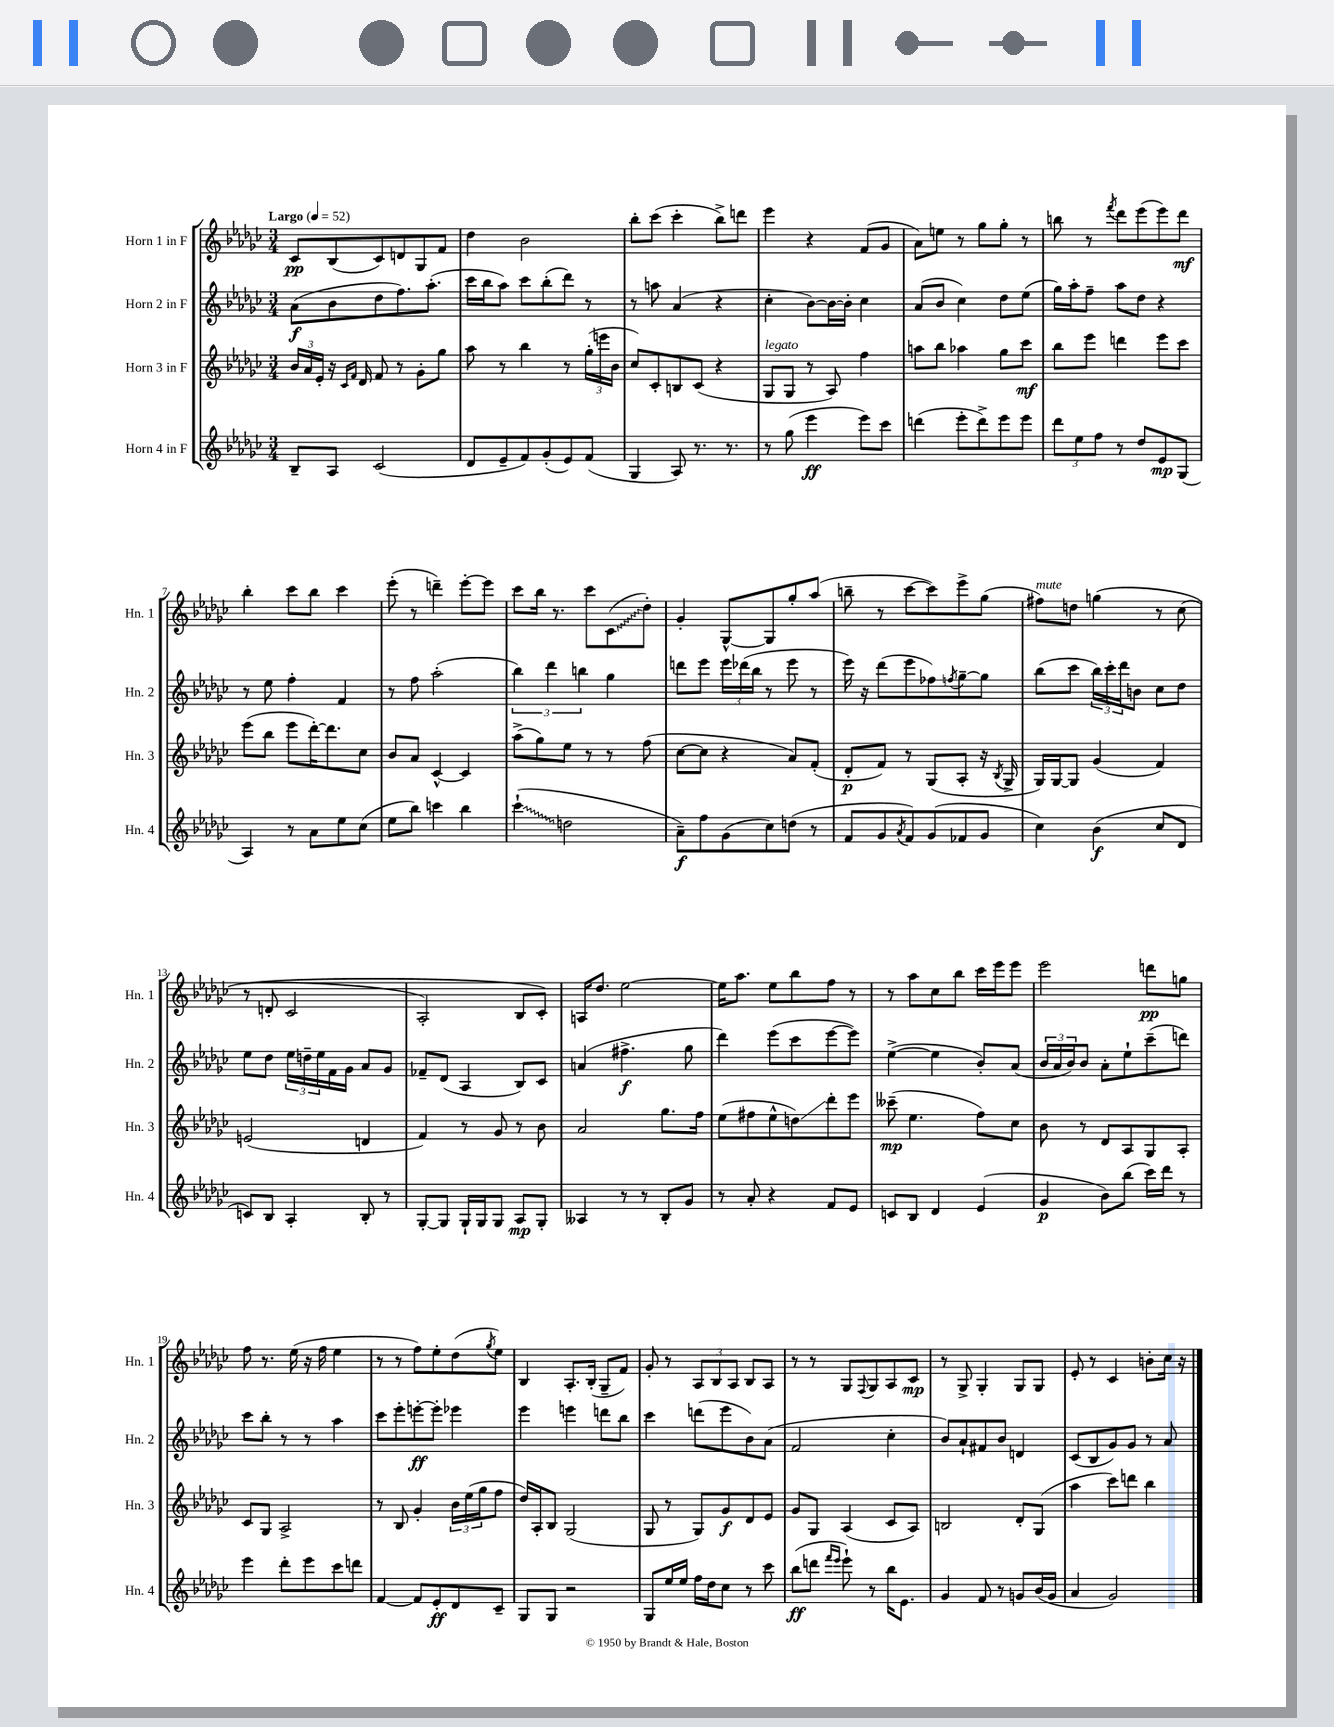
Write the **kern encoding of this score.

**kern	**kern	**kern	**kern
*staff4	*staff3	*staff2	*staff1
*clefG2	*clefG2	*clefG2	*clefG2
*k[b-e-a-d-g-c-]	*k[b-e-a-d-g-c-]	*k[b-e-a-d-g-c-]	*k[b-e-a-d-g-c-]
*M3/4	*M3/4	*M3/4	*M3/4
*MM52	*MM52	*MM52	*MM52
8B-~	24b-	(8a-	8c-
.	24a-	.	.
.	24e-'	.	.
8A-	16r	8b-	(8B-
.	16qqc-	.	.
.	16qqf	.	.
.	16d-	.	.
(2c-	8f	8dd-	8c-)
.	8r	8.ff)	8d
.	8g-'	.	8G-
.	.	(8.aa-'	.
.	8gg-	.	8f
=	=	=	=
8d-	8aa-	16ccc-	4dd-
.	.	16bb-	.
8e-~	8r	8aa-)	.
8f)	4bb-	8ccc-	2b-
(8g-'	.	(8bb-'	.
8e-)	8r	8ddd-)	.
(8f	(24gg-'	8r	.
.	24eee	.	.
.	24b-	.	.
=	=	=	=
4G-	8cc-)	8r	8bb-'
.	8c-'	8aa	(8ccc-
8A-)	8B	(4a-	4ccc-'
8.r	(8c-	.	.
.	4r	4r	8bb-^)
8.r	.	.	.
.	.	.	8ddd
=	=	=	=
8r	8G-	4cc-'	4eee-
(8gg-	8G-	.	.
4eee-	8r	[8b-)	4r
.	8A-)	16b-_	.
.	.	16b-']	.
8eee-)	4ff	4cc-	(8f
8ccc-	.	.	8g-
=	=	=	=
(4ddd	8aa	(8a-	8a-)
.	8bb-	8b-	8ee
8eee-'	4aa-	4cc-)	8r
8ddd^)	.	.	8gg-
8eee-	8gg-	8dd-	8gg-'
8eee-	8ccc-	(8ee-	8r
=	=	=	=
12ddd-	8bb-	16gg-)	8bb
.	.	16aa-'	.
12ee-	.	.	.
.	8eee-	8ff~	8r
12ff	.	.	.
.	.	.	8qfff
8r	4ddd	8aa-	8ddd-
8dd-	.	8dd-	(8eee-
8e-	8eee-	4r	8eee-)
(8G-	8ccc-	.	8ddd-
=	=	=	=
4A-)	(8eee-	8r	4bb-'
.	8bb-	8ee-	.
8r	8eee-	4ff'	8ccc-
8a-	[16ddd-')	.	8bb-
.	8.ddd-]	.	.
8ee-	.	4f	4ccc-
(8cc-	8cc-	.	.
=	=	=	=
8ee-	8b-	8r	(8eee-'
8bb-)	8a-	8ff	8r
4ccc	[4c-^^	(2aa-'	4ddd~)
4bb-	4c-]	.	[8eee-'
.	.	.	8eee-]
=	=	=	=
(4ccc-`	(8aa-^	6bb-)	8ccc-
.	8gg-)	.	16bb-
.	.	6ddd-	.
.	.	.	8.r
2dd	8ee-	.	.
.	.	6bb	.
.	8r	.	8ccc-
.	8r	4gg-	(8c-
.	(8ff	.	8dd-')
=	=	=	=
8a-~)	[8cc-	8ddd	4g-'
8ff	8cc-]	8eee-	.
(8g-	4r	24eee-	[8G-^^
.	.	(24ddd-	.
.	.	24bb-	.
8cc-)	.	8r	8G-]
(8dd	8a-)	8eee-	8gg-'
8r	(8f'	8r	(8aa-
=	=	=	=
8f	8d-'	16eee-)	8bb~
.	.	16r	.
8g-	8f)	(8ddd-	8r
8qa-	.	.	.
8f)	8r	8eee-	[8ccc-
(8g-	(8G-	8ff-)	8ccc-])
.	.	8qff	.
8f-	8A-'	[8gg-~	8eee-^
8g-	16r	8gg-]	(8gg-
.	8qB-	.	.
.	16G-^	.	.
=	=	=	=
4cc-)	16G-)	(8bb-	8ff#)
.	[16G-	.	.
.	8G-]	8ccc-	8dd
(4b-	(4g-	24bb-)	&(4gg
.	.	24ccc-'	.
.	.	24ddd-	.
.	.	8b	.
8cc-	4f)	8cc-	8r
8d-	.	8dd-	(8cc-
=	=	=	=
8c)	(2e	8ee-	8r
8B-	.	8dd-	8d'
4A-'	.	24ee-	2c-
.	.	24dd~	.
.	.	24ee-	.
.	.	16f	.
.	.	16g-	.
8B-'	4d	8a-	.
8r	.	8g-	.
=	=	=	=
[8G-'	4f)	8f-~	2A-')
8G-]	.	(8d-	.
16G-`	8r	4A-	.
16G-	.	.	.
8G-	8g-	.	.
8A-	8r	8B-)	8B-
8G-'	8b-	8c-	8c-'&)
=	=	=	=
4A--	2a-	(4a	16A
.	.	.	8.dd-
8r	.	4.ff#^	[2ee-
8r	.	.	.
8B-'	8.gg-	.	.
8g-	.	8gg-	.
.	16ff	.	.
=	=	=	=
8r	(8ee-	4ddd-)	16ee-]
.	.	.	8.aa-
8a-'	8ff#	.	.
4r	8ee-^^	(8eee-	8ee-
.	8dd)	8ccc-	8bb-
8f	8ddd-'	[8eee-	8ff
8e-	8eee-	8eee-])	8r
=	=	=	=
8c	(8ccc--~	([4ee-^	8r
8B-	4.ee-	.	8aa-
4d-	.	4ee-]	8cc-
.	.	.	8bb-
(4e-	8ff)	8b-')	16ccc-
.	.	.	16eee-
.	8cc-	(8a-	8eee-
=	=	=	=
4g-	8b-	24b-	2eee-
.	.	24a-	.
.	.	24b-)	.
.	8r	8b-	.
8b-)	8d-	8a-'	.
(8bb-	8A-	8ee-`	.
16ccc-)	8G-	(8ccc-~	8ddd
16ddd-	.	.	.
8r	8A-'	8ddd)	8gg
=	=	=	=
4eee-	8c-	8ccc-	8ff
.	8G-	8bb-'	8.r
8ddd-'	2A-^	8r	.
.	.	.	(16ee-
8eee-	.	8r	16r
.	.	.	16ff
8ccc-	.	4aa-	4ee-
8ddd	.	.	.
=	=	=	=
[4f	8r	8ccc-	8r
.	8B-	8eee-'	8r
8f]	4g-'	[8eee'	8ff)
8e-'	.	8eee']	8ee-'
8d-	24b-	4eee-	(8dd-
.	(24ee-	.	.
.	24gg-	.	.
.	.	.	8qgg-
8c-~	8ff	.	8ee-)
=	=	=	=
8G-	16dd-)	4eee-	4B-
.	16A-'	.	.
8G-	8B-	.	.
2r	(2G-	4eee	8.A-'
.	.	.	(16B-'
.	.	8ddd	8G-~
.	.	8bb-	8f)
=	=	=	=
8G-	8G-	4ccc-	8g-'
16ee-	8r	.	8r
16ee-	.	.	.
16ff	8G-)	(8ddd	12A-
16dd-	.	.	.
.	.	.	12B-
8cc-	8g-	8eee-	.
.	.	.	12A-
8r	8d-	8b-)	8B-
8ccc-	8e-	(8a-	8A-
=	=	=	=
(8bb-	8g-	2f	8r
8ddd	8G-	.	8r
16qqfff	.	.	.
16qqeee-	.	.	.
8eee-`)	(4A-	.	8G-
.	.	.	8qqF
8r	.	.	8G-
16bb-	8c-	4cc-'	8A-
8.e-	.	.	.
.	8A-)	.	8c-
=	=	=	=
4g-	2B	8b-)	8r
.	.	8a-`	8G-^
8f	.	8f#	4G-'
8r	.	8b-	.
8g	8d-'	4d	8G-
(16b-	(8G-	.	8G-
16g	.	.	.
=	=	=	=
4a-	4aa-	(8c-	8e-'
.	.	8B-	8r
2g-)	8ccc-)	8g-)	4c-
.	8ddd	8g-	.
.	4bb-	8r	8b'
.	.	8a-	16cc-
.	.	.	16r
==	==	==	==
*-	*-	*-	*-
